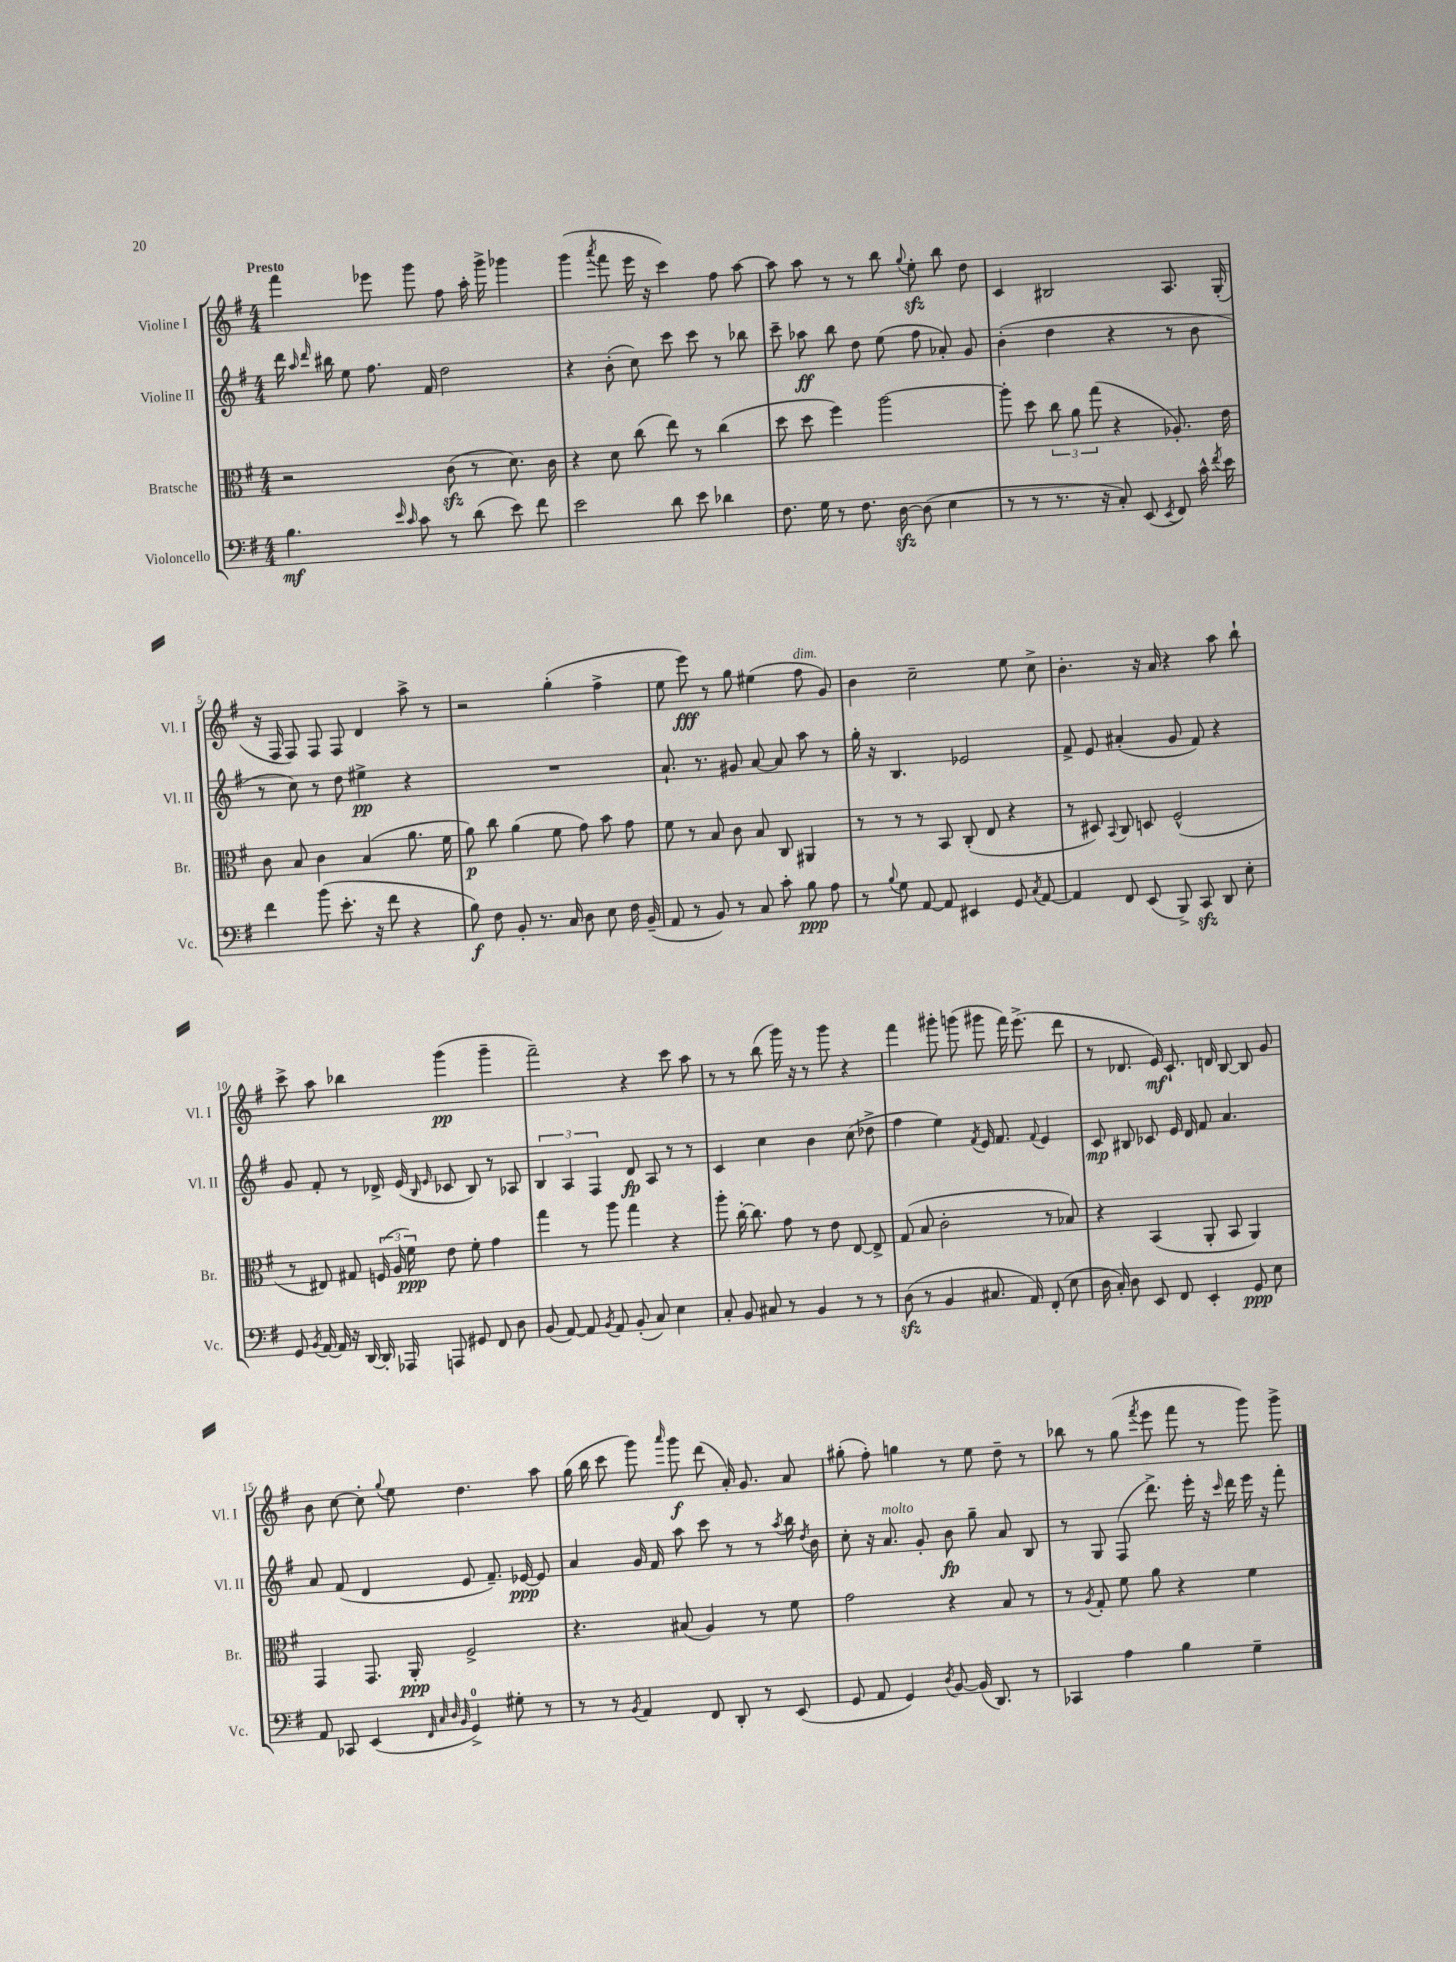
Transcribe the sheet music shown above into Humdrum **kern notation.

**kern	**dynam	**kern	**dynam	**kern	**dynam	**kern	**dynam
*part4	*part4	*part3	*part3	*part2	*part2	*part1	*part1
*staff4	*staff4	*staff3	*staff3	*staff2	*staff2	*staff1	*staff1
*I"Violoncello	*	*I"Bratsche	*	*I"Violine II	*	*I"Violine I	*
*I'Vc.	*	*I'Br.	*	*I'Vl. II	*	*I'Vl. I	*
*clefF4	*	*clefC3	*	*clefG2	*	*clefG2	*
*k[f#]	*	*k[f#]	*	*k[f#]	*	*k[f#]	*
*M4/4	*	*M4/4	*	*M4/4	*	*M4/4	*
=1	=1	=1	=1	=1	=1	=1	=1
!	!	!	!	!	!	!LO:TX:a:B:t=Presto	!
4.B\	mf	2r	.	16ddd\	.	4fff#\	.
.	.	.	.	16qqaa/	.	.	.
.	.	.	.	16qqddd/	.	.	.
.	.	.	.	16bb#X\	.	.	.
.	.	.	.	8ee\	.	.	.
.	.	.	.	8.ff#\	.	8eee-X\	.
16qqe/	.	.	.	.	.	.	.
16qqc/	.	.	.	.	.	.	.
8c\	.	.	.	.	.	8ggg\	.
.	.	.	.	16f#/	.	.	.
8r	.	(8czz\	.	2dd\	.	8ff#\	.
(8d\	.	8r	.	.	.	16aa'\	.
.	.	.	.	.	.	16ggg^\	.
8e\)	.	8.d\)	.	.	.	4ggg-X\	.
8f#\	.	.	.	.	.	.	.
.	.	16c\	.	.	.	.	.
=2	=2	=2	=2	=2	=2	=2	=2
2e\	.	4r	.	4r	.	(4ggg\	.
.	.	.	.	.	.	8qaaa/	.
.	.	8d\	.	(8b'\	.	8fff#\	.
.	.	(8cc\	.	8cc\)	.	16eee\	.
.	.	.	.	.	.	16r	.
8d\	.	8ee\)	.	8ccc\	.	4ccc\)	.
8e\	.	8r	.	8ccc\	.	.	.
4d-X\	.	(4cc\	.	8r	.	8ff#\	.
.	.	.	.	8bb-X\	.	[8aa\	.
=3	=3	=3	=3	=3	=3	=3	=3
8.F#\	.	8dd\	.	8ccc~\	.	8aa\]	.
.	.	8dd\	.	8aa-X\	ff	8aa\	.
16G\	.	.	.	.	.	.	.
8r	.	4ff#\)	.	8bb\	.	8r	.
8.F#\	.	.	.	8dd\	.	8r	.
.	.	[2aa\	.	(8ee\	.	8bb\	.
[16Dzz\	.	.	.	.	.	.	.
.	.	.	.	.	.	8qqgg/	.
(8D\]	.	.	.	8ff#\	.	8eezz'\	.
4E\	.	.	.	8a-X'/)	.	8bb\	.
.	.	.	.	8g/	.	8dd\	.
=4	=4	=4	=4	=4	=4	=4	=4
8r	.	8aa'\]	.	(4b'\	.	4c/	.
8r	.	8dd\	.	.	.	.	.
8.r	.	12cc\	.	4dd\	.	2B#X/	.
.	.	12a\	.	.	.	.	.
.	.	(12gg\	.	.	.	.	.
16r	.	.	.	.	.	.	.
8C'/)	.	4r	.	4r	.	.	.
(8EE/	.	.	.	.	.	.	.
8qEE/	.	.	.	.	.	.	.
8FF#/)	.	8.A-X'/)	.	8r	.	8.A/	.
16c^^\	.	.	.	8b\	.	.	.
8qf#/	.	.	.	.	.	.	.
16e\	.	16e\	.	.	.	(16G'/	.
!!LO:LB:g=z
=5	=5	=5	=5	=5	=5	=5	=5
4f#\	.	8c\	.	8r	.	16r	.
.	.	.	.	.	.	16F#/	.
.	.	8B/	.	8cc\)	.	8F#/)	.
(8b\	.	4c\	.	8r	.	8F#/	.
8.e'\	.	.	.	8dd\	.	8F#/	.
.	.	(4B/	.	4ee#X^\	pp	4d/	.
16r	.	.	.	.	.	.	.
8f#\	.	.	.	.	.	.	.
4r	.	8.a\	.	4r	.	8aa^\	.
.	.	.	.	.	.	8r	.
.	.	16f#\	.	.	.	.	.
=6	=6	=6	=6	=6	=6	=6	=6
8B\)	f	8a\)	p	1r	.	2r	.
8F#\	.	8cc\	.	.	.	.	.
8BB'/	.	(4a\	.	.	.	.	.
8.r	.	.	.	.	.	.	.
.	.	8f#\	.	.	.	(4gg'\	.
16C/	.	.	.	.	.	.	.
8D\	.	8g\)	.	.	.	.	.
8E\	.	8b\	.	.	.	4ff#^\	.
16F#\	.	8g\	.	.	.	.	.
(16BB~/	.	.	.	.	.	.	.
=7	=7	=7	=7	=7	=7	=7	=7
8AA/	.	8f#\	.	8.a`/	.	8ee\	.
8r	.	8r	.	.	.	8eee\)	fff
.	.	.	.	8.r	.	.	.
8BB/)	.	8B/	.	.	.	8r	.
8r	.	8c\	.	8g#X/	.	8gg\	.
8C/	.	8B/	.	[8a/	.	(4ee#X\	.
8c'\	.	8C/	.	8a/]	.	.	.
!	!	!	!	!	!	!LO:TX:a:i:t=dim.	!
8B\	ppp	4AA#X/	.	8aa\	.	8ff#\	.
8A\	.	.	.	8r	.	8g/)	.
=8	=8	=8	=8	=8	=8	=8	=8
8r	.	8r	.	16gg'\	.	4b\	.
.	.	.	.	16r	.	.	.
8qqB/	.	.	.	.	.	.	.
8G\	.	8r	.	4.B/	.	.	.
[8AA/	.	8r	.	.	.	2cc~\	.
8AA/]	.	8BB/	.	.	.	.	.
4EE#X/	.	(8C'/	.	2e-X/	.	.	.
.	.	8E/	.	.	.	.	.
8GG/	.	4r	.	.	.	8ee\	.
8qC/	.	.	.	.	.	.	.
[8AA/	.	.	.	.	.	8cc^\	.
=9	=9	=9	=9	=9	=9	=9	=9
4AA/]	.	8r	.	8f#^/	.	4.b'\	.
.	.	8D#X/)	.	8e/	.	.	.
.	.	8qqBB/	.	.	.	.	.
8FF#/	.	8C/	.	(4a#X'/	.	.	.
(8EE/	.	8Dn/	.	.	.	16r	.
.	.	.	.	.	.	16a/	.
8BBB^/)	.	(2F#^^/	.	8g/	.	4r	.
8CCzz/	.	.	.	8f#/)	.	.	.
8DD/	.	.	.	4r	.	8aa\	.
8E'\	.	.	.	.	.	8bb`\	.
!!LO:LB:g=z
=10	=10	=10	=10	=10	=10	=10	=10
8GG/	.	8r	.	8g/	.	8ccc^\	.
8qBB/	.	.	.	.	.	.	.
[16AA/	.	8E#X/)	.	8f#'/	.	8aa\	.
16AA/]	.	.	.	.	.	.	.
16r	.	8G#X/	.	8r	.	4bb-X\	.
[16DD/	.	.	.	.	.	.	.
16DD'/]	.	(24Fn/	.	16d-X^/	.	.	.
.	.	24A/	.	.	.	.	.
16AAA-X/	.	.	.	(16e/	.	.	.
.	.	24f#\)	ppp	.	.	.	.
.	.	.	.	16qqB/	.	.	.
.	.	.	.	16qqe/	.	.	.
8AAAn/	.	8e\	.	8c-X/	.	(4ggg\	pp
8GG#X/	.	8f#'\	.	8B/)	.	.	.
8FF#/	.	4g\	.	8r	.	4ggg~\	.
8D\	.	.	.	8A-X/	.	.	.
=11	=11	=11	=11	=11	=11	=11	=11
(8BB/	.	4gg\	.	6B/	.	2fff#~\)	.
[8AA/)	.	.	.	.	.	.	.
.	.	.	.	6A/	.	.	.
8AA/]	.	8r	.	.	.	.	.
.	.	.	.	6F#/	.	.	.
8qBB/	.	.	.	.	.	.	.
8AA/	.	8aa\	.	.	.	.	.
(8BB'/	.	4gg\	.	8d/	fp	4r	.
8C/)	.	.	.	8A/	.	.	.
4E\	.	4r	.	8r	.	8ccc\	.
.	.	.	.	8r	.	8aa\	.
=12	=12	=12	=12	=12	=12	=12	=12
8C'/	.	8aa'\	.	4c/	.	8r	.
8BB/	.	[16cc'\	.	.	.	8r	.
.	.	8.cc\]	.	.	.	.	.
8C#X/	.	.	.	4cc\	.	(8bb\	.
8r	.	8g\	.	.	.	16ggg\)	.
.	.	.	.	.	.	16r	.
4BB/	.	8r	.	4b\	.	8r	.
.	.	8e\	.	.	.	8ggg\	.
8r	.	[8E/	.	(8cc\	.	4r	.
8r	.	8E^/]	.	8dd-X^\	.	.	.
=13	=13	=13	=13	=13	=13	=13	=13
(8Dzz\	.	(8G/	.	4ff#\	.	4fff#\	.
8r	.	8B/	.	.	.	.	.
4BB/	.	2c'\	.	4ee\)	.	8ggg#X'\	.
.	.	.	.	.	.	(8gggn\	.
.	.	.	.	8qf#/	.	.	.
8.C#X/	.	.	.	16e/	.	8ggg#X\	.
.	.	.	.	8.f#/	.	.	.
.	.	.	.	.	.	16fff#\)	.
16AA/)	.	.	.	.	.	(8.eee^\	.
.	.	.	.	8qqf#/	.	.	.
(8FF#'/	.	8r	.	4e/	.	.	.
8E\	.	8B-X/)	.	.	.	8ddd\	.
=14	=14	=14	=14	=14	=14	=14	=14
16D\	.	4r	.	8c/	mp	8r	.
16C'/)	.	.	.	.	.	.	.
8D\	.	.	.	8B#X/	.	8.d-X/	.
8EE/	.	(4BB/	.	8c-X/	.	.	.
.	.	.	.	.	.	16e/)	mf
8FF#/	.	.	.	16e/	.	8.c`/	.
.	.	.	.	16d/	.	.	.
4EE'/	.	8AA'/	.	8f#/	.	.	.
.	.	.	.	.	.	16dn/	.
.	.	8BB/	.	4.a/	.	[8B/	.
8GG/	ppp	4AA/)	.	.	.	8B/]	.
8E\	.	.	.	.	.	8g/	.
!!LO:LB:g=z
=15	=15	=15	=15	=15	=15	=15	=15
8AA/	.	4GG/	.	8a/	.	8b\	.
8CC-X/	.	.	.	(8f#/	.	[8cc\	.
(4EE/	.	8.GG/	.	4d/	.	8cc'\]	.
.	.	.	.	.	.	8qqgg/	.
.	.	.	.	.	.	8ee\	.
.	.	16AA'/	ppp	.	.	.	.
32qqFF#/	.	.	.	.	.	.	.
32qqC/	.	.	.	.	.	.	.
32qqD/	.	.	.	.	.	.	.
32qqBB/	.	.	.	.	.	.	.
4GG^/)	.	2F#^/	.	8e/	.	4.dd\	.
.	.	.	.	8.f#~/)	.	.	.
8G#X'\	.	.	.	.	.	.	.
.	.	.	.	[16e-X/	ppp	.	.
8r	.	.	.	8e-/]	.	8aa\	.
=16	=16	=16	=16	=16	=16	=16	=16
8r	.	4.r	.	4a/	.	(16gg\	.
.	.	.	.	.	.	16bb\	.
8r	.	.	.	.	.	8ccc\	.
8qBB/	.	.	.	.	.	.	.
4AA/	.	.	.	16g/	.	8ggg\)	.
.	.	.	.	16f#/	.	.	.
.	.	.	.	.	.	16qqaaa/	.
.	.	(8B#X/	.	8aa\	.	8ggg\	f
8FF#/	.	4A/)	.	8ccc\	.	(8ddd\	.
8DD'/	.	.	.	8r	.	16a'/)	.
.	.	.	.	.	.	8.g/	.
8r	.	8r	.	8r	.	.	.
.	.	.	.	8qaa/	.	.	.
(8EE/	.	8f#\	.	16bb\	.	8a/	.
.	.	.	.	8qdd/	.	.	.
.	.	.	.	16b\	.	.	.
=17	=17	=17	=17	=17	=17	=17	=17
8GG/	.	2g\	.	8cc'\	.	(8gg#X'\	.
8AA/	.	.	.	16r	.	8ff#'\)	.
!	!	!	!	!LO:TX:a:i:t=molto	!	!	!
.	.	.	.	8.a/	.	.	.
4GG/)	.	.	.	.	.	4ggn\	.
.	.	.	.	8g'/	.	.	.
8qD/	.	.	.	.	.	.	.
[8BB/	.	4r	.	8b\	fp	8r	.
(16BB/]	.	.	.	8gg~\	.	8ee\	.
8.DD/)	.	.	.	.	.	.	.
.	.	8B/	.	8a/	.	8dd~\	.
8r	.	8r	.	8B/	.	8r	.
=18	=18	=18	=18	=18	=18	=18	=18
4CC-X/	.	8r	.	8r	.	8bb-X\	.
.	.	8qA/	.	.	.	.	.
.	.	8G'/	.	8G/	.	8r	.
4A\	.	8f#\	.	(8F#/	.	(8gg\	.
.	.	.	.	.	.	8qfff#/	.
.	.	8a\	.	8.ddd^\)	.	8eee\	.
4B\	.	4r	.	.	.	8fff#\	.
.	.	.	.	16eee'\	.	.	.
.	.	.	.	16r	.	8r	.
.	.	.	.	16qqccc/	.	.	.
.	.	.	.	16ddd\	.	.	.
4G~\	.	4f#\	.	16eee\	.	8ggg\)	.
.	.	.	.	16r	.	.	.
.	.	.	.	8fff#'\	.	8ggg^\	.
==	==	==	==	==	==	==	==
*-	*-	*-	*-	*-	*-	*-	*-
